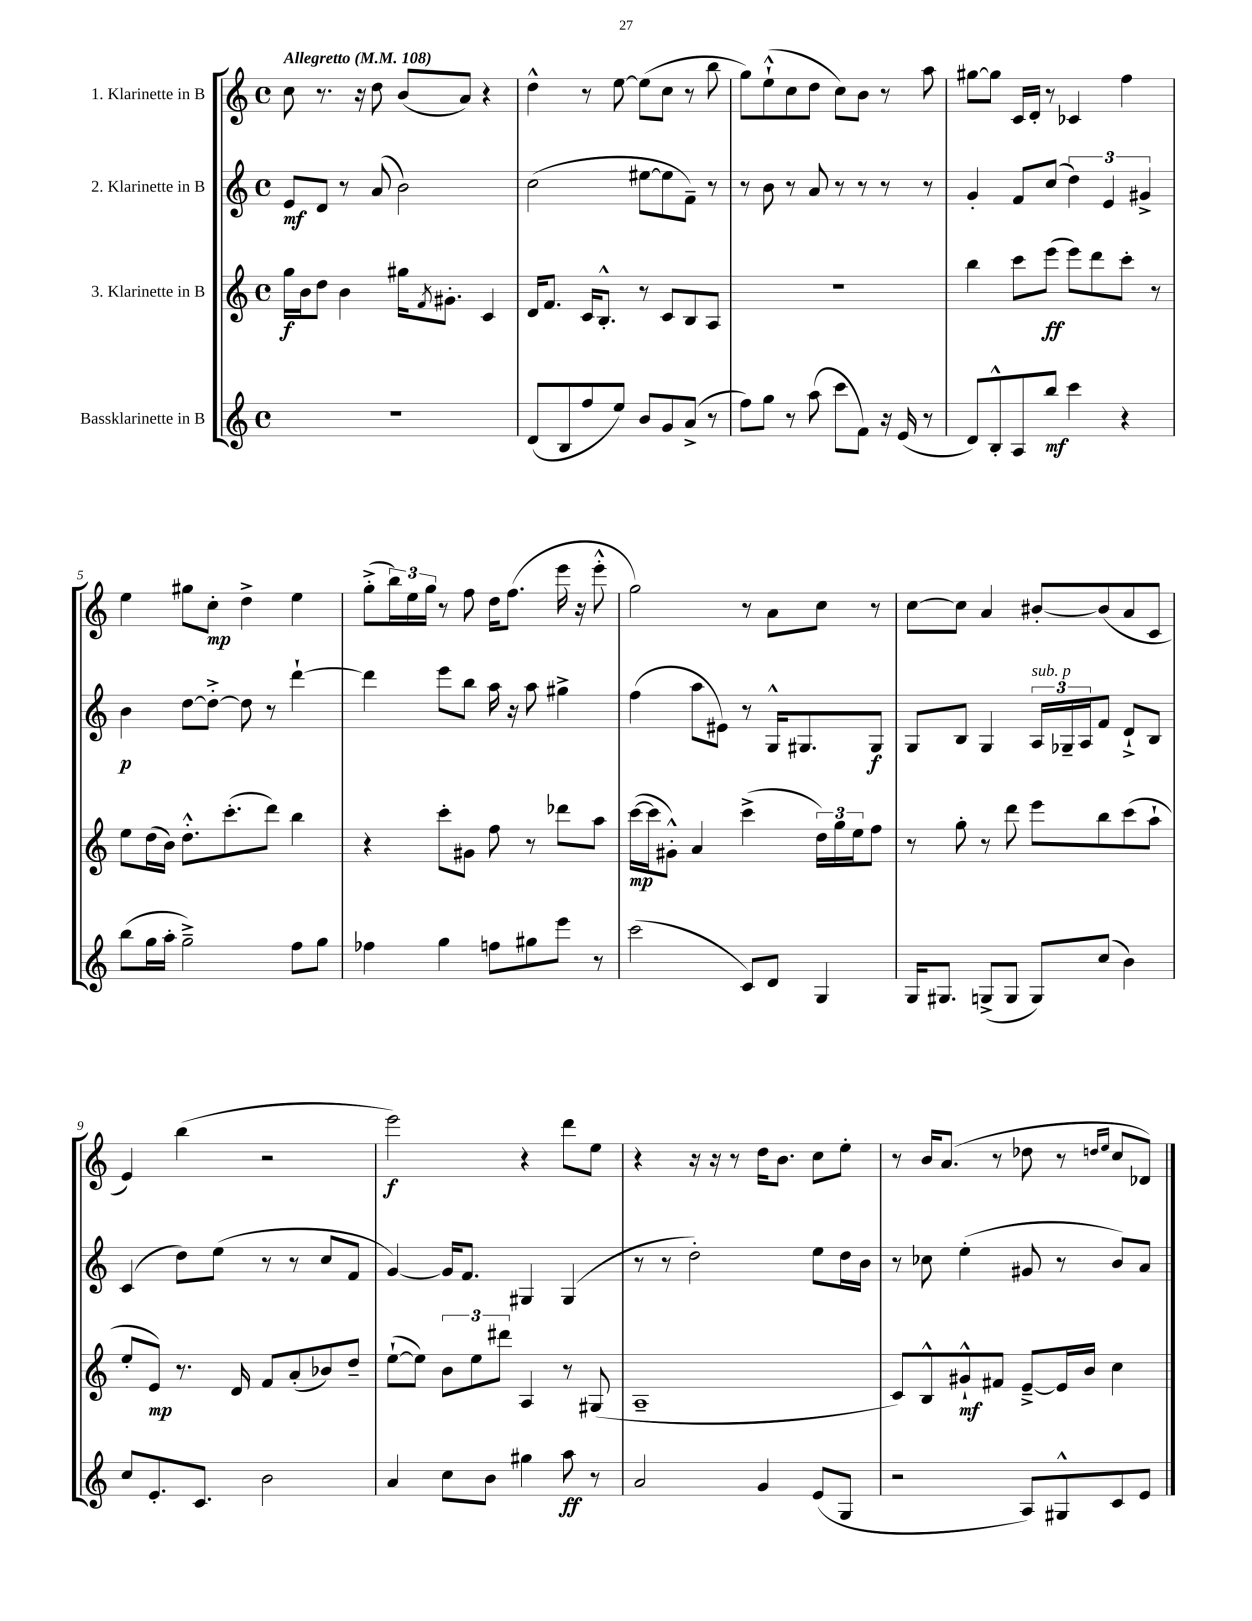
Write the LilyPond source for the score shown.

<<
\new StaffGroup <<
\new Staff = "s0" \with { instrumentName = "1. Klarinette in B" } {
    \clef treble \key c \major \defaultTimeSignature \time 4/4 \tempo "Allegretto" 4 = 108
    c''8 r8. r16 d''8 b'8( a'8) r4 |
    d''4-^ r8 e''8~ e''8( c''8 r8 b''8 |
    g''8) e''8-!-^( c''8 d''8 c''8) b'8 r8 a''8 |
    gis''8~ gis''8 c'16 d'16-. r8 ces'4 f''4 |
    e''4 gis''8 c''8-.\mp d''4-> e''4 |
    g''8-.->( \tuplet 3/2 { b''16) e''16 g''16 } r8 f''8 d''16 f''8.( e'''16 r16 e'''8-.-^ |
    g''2) r8 a'8 c''8 r8 |
    c''8~ c''8 a'4 bis'8~-. bis'8( a'8 c'8 |
    e'4) b''4( r2 |
    e'''2\f) r4 d'''8 e''8 |
    r4 r16 r16 r8 d''16 b'8. c''8 e''8-. |
    r8 b'16 a'8.( r8 des''8 r8 \grace { d''16 e''16 } c''8 des'8) \bar "|." |
}
\new Staff = "s1" \with { instrumentName = "2. Klarinette in B" } {
    \clef treble \key c \major \defaultTimeSignature \time 4/4
    e'8\mf d'8 r8 a'8( b'2) |
    c''2( eis''8~ eis''8 f'8--) r8 |
    r8 b'8 r8 a'8 r8 r8 r8 r8 |
    g'4-. f'8 c''8( \tuplet 3/2 { d''4) e'4 gis'4-> } |
    b'4\p d''8~ d''8~-.-> d''8 r8 d'''4~-! |
    d'''4 e'''8 b''8 a''16 r16 a''8 gis''4-> |
    f''4( a''8 eis'8) r8 g16-^ gis8. gis8\f |
    g8 b8 g4 \tuplet 3/2 { a16^\markup { \italic "sub. p" } ges16-- a16 } f'8 d'8-!-> b8 |
    c'4( d''8) e''8( r8 r8 c''8 f'8 |
    g'4~) g'16 f'8. gis4 gis4( |
    r8 r8 d''2-.) e''8 d''16 b'16 |
    r8 ces''8 e''4-.( gis'8 r8 b'8) a'8 \bar "|." |
}
\new Staff = "s2" \with { instrumentName = "3. Klarinette in B" } {
    \clef treble \key c \major \defaultTimeSignature \time 4/4
    g''16\f b'16 d''8 b'4 gis''16 \acciaccatura { f'8 } gis'8.-. c'4 |
    d'16 f'8. c'16 b8.-.-^ r8 c'8 b8 a8 |
    R1 |
    b''4 c'''8 e'''8\ff( e'''8) d'''8 c'''8-. r8 |
    e''8 d''16( b'16) d''8.-.-^ c'''8.-.( d'''8) b''4 |
    r4 c'''8-. gis'8 f''8 r8 des'''8 a''8 |
    c'''16~\mp( c'''16 gis'8-.-^) a'4 c'''4->( \tuplet 3/2 { d''16) g''16 e''16 } f''8 |
    r8 g''8-. r8 d'''8 e'''8 b''8 c'''8( a''8-! |
    e''8-. e'8\mp) r8. d'16 f'8 a'8-.( bes'8) d''8-- |
    e''8~-!( e''8) \tuplet 3/2 { b'8 e''8 dis'''8 } a4 r8 gis8( |
    a1-- |
    c'8) b8-^ gis'8-!-^\mf fis'8 e'8~---> e'16 b'16 c''4 \bar "|." |
}
\new Staff = "s3" \with { instrumentName = "Bassklarinette in B" } {
    \clef treble \key c \major \defaultTimeSignature \time 4/4
    R1 |
    d'8( b8 f''8 e''8) b'8 g'8 a'8->( r8 |
    f''8) g''8 r8 a''8( c'''8 f'8) r16 e'16( r8 |
    d'8) b8-.-^ a8 b''8\mf c'''4 r4 |
    b''8( g''16 a''16-. g''2--->) f''8 g''8 |
    fes''4 g''4 f''8 gis''8 e'''8 r8 |
    c'''2( c'8) d'8 g4 |
    g16 gis8. g8->( g8 g8) c''8( b'4) |
    c''8 e'8.-. c'8. b'2 |
    a'4 c''8 b'8 gis''4 a''8\ff r8 |
    a'2 g'4 e'8( g8 |
    r2 a8) gis8-^ c'8 e'8 \bar "|." |
}
>>
>>
